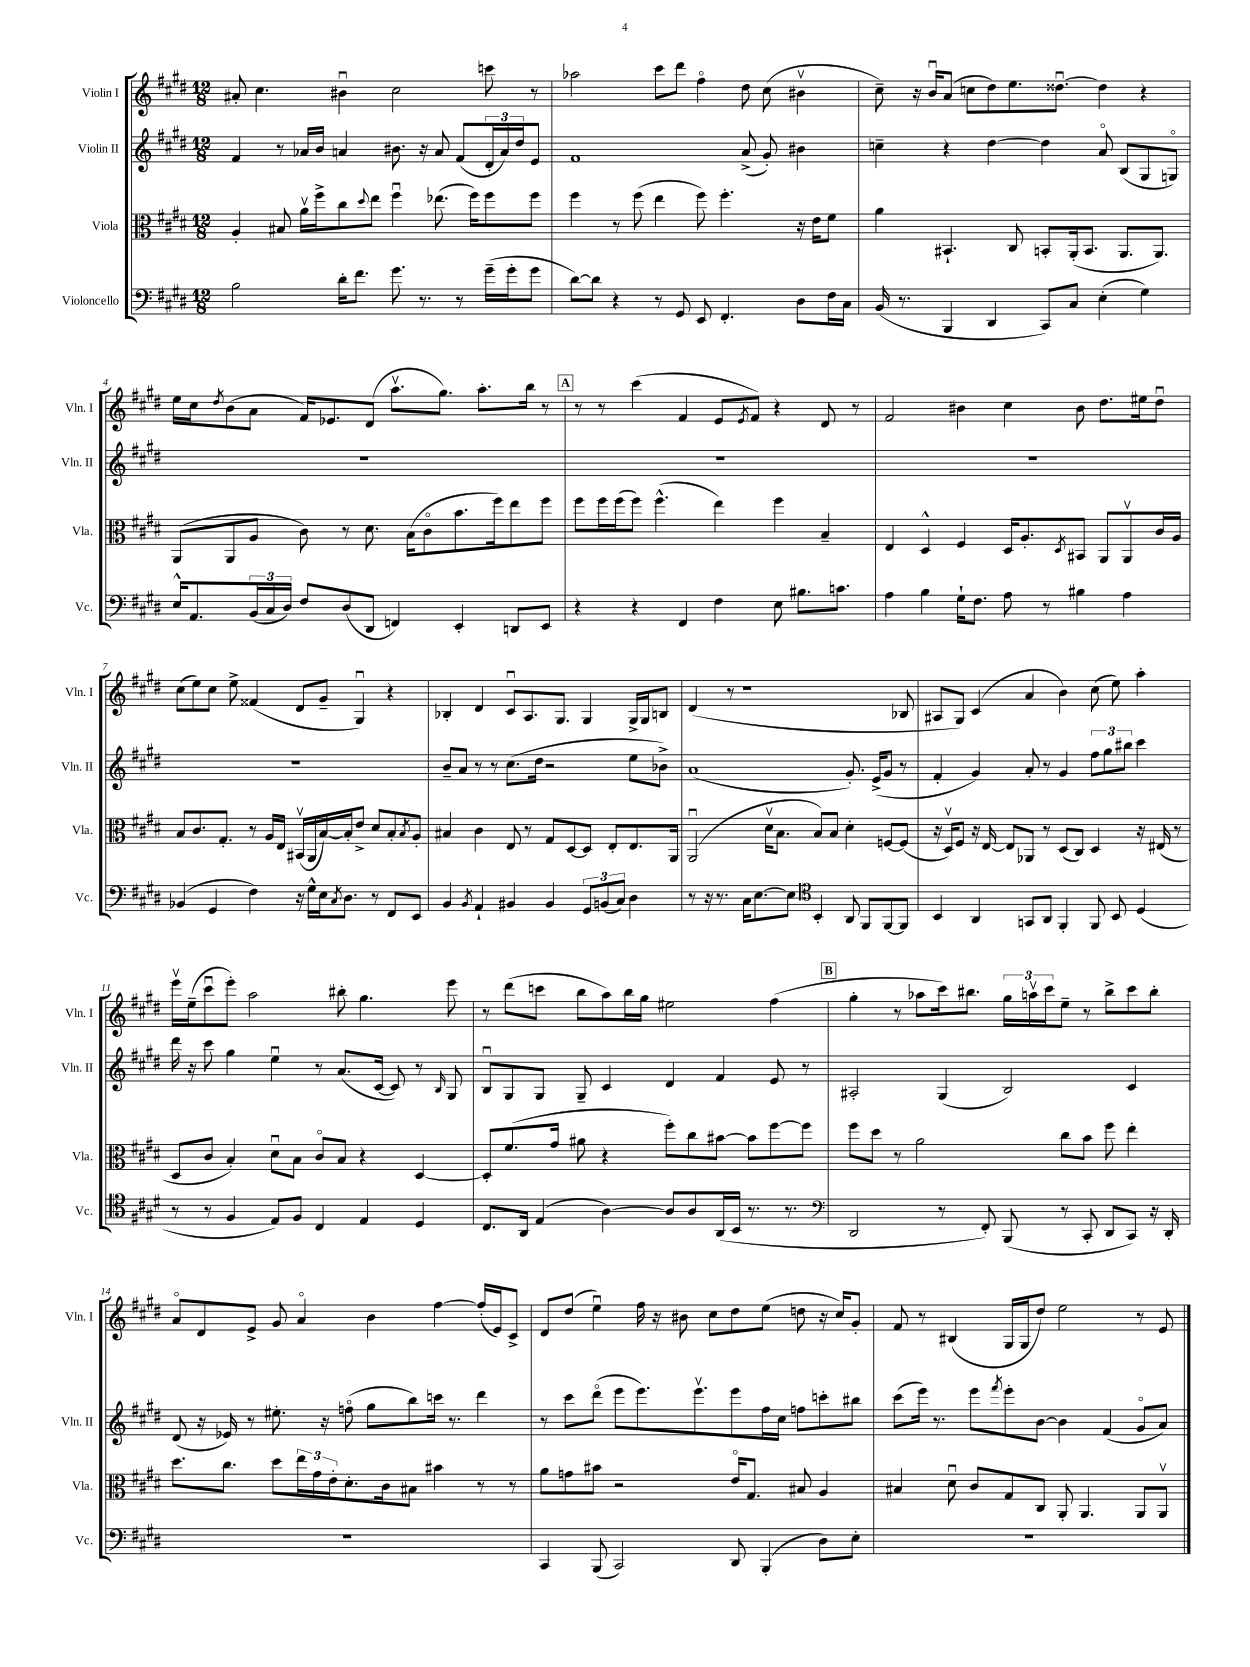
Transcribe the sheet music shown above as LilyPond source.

<<
\new StaffGroup <<
\new Staff = "s0" \with { instrumentName = "Violin I" shortInstrumentName = "Vln. I" } {
    \clef treble \key e \major \numericTimeSignature \time 12/8
    ais'8-. cis''4. bis'4\downbow cis''2 c'''8 r8 |
    aes''2 cis'''8 dis'''8 fis''4\flageolet dis''8 cis''8( bis'4\upbow |
    cis''8--) r16 b'16\downbow a'8( c''8 dis''8) e''8. disis''8.~\downbow disis''4 r4 |
    e''16 cis''16 \acciaccatura { dis''8 } b'8( a'8 fis'16) ees'8. dis'8( a''8.\upbow gis''8.) a''8.-. b''16 r8 |
    \mark \markup { \box "A" } r8 r8 cis'''4( fis'4 e'8 \acciaccatura { e'8 } fis'8) r4 dis'8 r8 |
    fis'2 bis'4 cis''4 bis'8 dis''8. eis''16 dis''8\downbow |
    cis''8( e''8) cis''8 e''8-> fisis'4( dis'8 gis'8-- gis4\downbow) r4 |
    bes4-. dis'4 cis'8\downbow a8. gis8. gis4 gis16-> gis16 b8 |
    dis'4( r8 r1 bes8 |
    ais8 gis8) cis'4( a'4 b'4) cis''8( e''8) a''4-. |
    e'''16\upbow e''16--( cis'''8\downbow e'''8-.) a''2 bis''8-. gis''4. e'''8 |
    r8 dis'''8( c'''8 b''8 a''8) b''16 gis''16 eis''2 fis''4( |
    \mark \markup { \box "B" } gis''4-. r8 aes''8 cis'''16) bis''8. \tuplet 3/2 { gis''16 a''16\upbow cis'''16 } e''8-- r8 bis''8-> cis'''8 bis''8-. |
    a'8\flageolet dis'8 e'8-> gis'8 a'4\flageolet b'4 fis''4~ fis''16-.( e'16) cis'8-> |
    dis'8 dis''8( e''4\downbow) fis''16 r16 bis'8 cis''8 dis''8 e''8( d''8 r16 cis''16) gis'8-. |
    fis'8 r8 bis4( gis16 gis16 dis''8) e''2 r8 e'8 \bar "|." |
}
\new Staff = "s1" \with { instrumentName = "Violin II" shortInstrumentName = "Vln. II" } {
    \clef treble \key e \major \numericTimeSignature \time 12/8
    fis'4 r8 aes'16 b'16 a'4 bis'8. r16 a'8 fis'8( \tuplet 3/2 { dis'16-. a'16) dis''16 } e'8 |
    fis'1 a'8->( gis'8-.) bis'4 |
    c''4-- r4 dis''4~ dis''4 a'8\flageolet b8( gis8 g8\flageolet) |
    R1. |
    \mark \markup { \box "A" } R1. |
    R1. |
    R1. |
    b'8-- a'8 r8 r8 cis''8.( dis''16 r2 e''8 bes'8->) |
    a'1( gis'8.-.) e'16->( gis'8 r8 |
    fis'4-. gis'4) a'8-. r8 gis'4 \tuplet 3/2 { fis''8 gis''8 bis''8 } cis'''4 |
    dis'''16 r16 cis'''8 gis''4 e''4\downbow r8 a'8.( cis'16~ cis'8) r8 \grace { b16 } gis8 |
    b8\downbow gis8 gis8 gis8-- cis'4 dis'4 fis'4 e'8 r8 |
    \mark \markup { \box "B" } ais2-. gis4( b2) cis'4 |
    dis'8( r16 ees'16) r8 eis''8.-. r16 f''8\flageolet( gis''8 b''8) c'''16 r8. dis'''4 |
    r8 cis'''8 dis'''8\flageolet( e'''8 e'''8.) e'''8.\upbow e'''8 fis''16 cis''16 f''8 c'''8-. bis''8 |
    cis'''8( e'''16) r8. e'''8 \acciaccatura { fis'''8 } e'''8-. b'8~ b'4 fis'4( gis'8\flageolet a'8) \bar "|." |
}
\new Staff = "s2" \with { instrumentName = "Viola" shortInstrumentName = "Vla." } {
    \clef alto \key e \major \numericTimeSignature \time 12/8
    a4-. bis8 a'16\upbow fis''16-> cis''8 \appoggiatura { dis''8 } e''8 fis''4\downbow ees''8.( fis''16) fis''8 fis''8 |
    fis''4 r8 fis''8( e''4 fis''8) fis''4.-. r16 e'16 fis'8 |
    a'4 bis,4.-! cis8 b,8-. a,16-.( b,8. a,8. a,8.) |
    a,8( a,8 a8 cis'8) r8 dis'8. b16( cis'8\flageolet b'8. fis''16) e''8 fis''8 |
    \mark \markup { \box "A" } fis''8 fis''16 fis''16( fis''8) fis''4.-^( e''4) fis''4 b4-- |
    e4 dis4-^ fis4 dis16 a8.-. \acciaccatura { dis8 } bis,8 a,8 a,8\upbow cis'16 a16 |
    b8 cis'8. gis8.-. r8 a16 e16 bis,16\upbow( a,16 b16~) b16-. e'8-> dis'8 b8-. \acciaccatura { b8 } a8-. |
    bis4 cis'4 e8 r8 gis8 dis8~ dis8 e8-. e8. a,16 |
    a,2\downbow( dis'16\upbow b8. b8) b8 dis'4-. f8~ f8( |
    r16 dis16\upbow) fis8 r16 e16~ e8 aes,8 r8 dis8( cis8) dis4 r16 eis16( r8 |
    dis8 cis'8 b4-.) dis'8\downbow b8 cis'8\flageolet b8 r4 dis4~ |
    dis8-. fis'8.( gis'16 ais'8 r4 fis''8-.) cis''8 bis'8~ bis'8 fis''8~ fis''8 |
    \mark \markup { \box "B" } fis''8 dis''8 r8 a'2 cis''8 b'8 fis''8 e''4-. |
    dis''8. cis''8. dis''8 \tuplet 3/2 { e''16 gis'16 e'16-. } dis'8.-. cis'16 bis8 bis'4 r8 r8 |
    a'8 g'8 bis'8 r2 e'16\flageolet gis8. bis8 a4 |
    bis4 dis'8\downbow cis'8 gis8 cis8 a,8-. a,4. a,8 a,8\upbow \bar "|." |
}
\new Staff = "s3" \with { instrumentName = "Violoncello" shortInstrumentName = "Vc." } {
    \clef bass \key e \major \numericTimeSignature \time 12/8
    b2 dis'16-. fis'8. gis'8. r8. r8 gis'16--( gis'16-. gis'8 |
    dis'8~) dis'8 r4 r8 gis,8 e,8 fis,4.-. dis8 fis16 cis16 |
    b,16( r8. b,,4 dis,4 cis,8) cis8 e4-.( gis4) |
    e16-^ a,8. \tuplet 3/2 { b,16( cis16 dis16) } fis8 dis8( dis,8 f,4) e,4-. d,8 e,8 |
    \mark \markup { \box "A" } r4 r4 fis,4 fis4 e8 bis8. c'8. |
    a4 b4 gis16-! fis8. a8 r8 bis4 a4 |
    bes,4( gis,4 fis4) r16 gis16-^ e16 \acciaccatura { cis8 } dis8. r8 fis,8 e,8 |
    b,4 \acciaccatura { b,8 } a,4-! bis,4 bis,4 \tuplet 3/2 { gis,8 b,8( cis8) } dis4 |
    r8 r16 r8. cis16 e8.~ e8 \clef tenor b,4-. a,8 fis,8 fis,8~ fis,8 |
    b,4 a,4 g,8 a,8 fis,4-. fis,8 b,8 dis4( |
    r8 r8 fis4 e8) fis8 cis4 e4 dis4 |
    cis8. a,16 e4( a4~) a8 a8 a,16( b,16 r8. r8. |
    \mark \markup { \box "B" } \clef bass dis,2 r8 fis,8-.) b,,8( r8 cis,8-. dis,8 cis,8) r16 dis,16-. |
    R1. |
    cis,4 b,,8( cis,2) dis,8 b,,4-.( dis8) e8-. |
    R1. \bar "|." |
}
>>
>>
